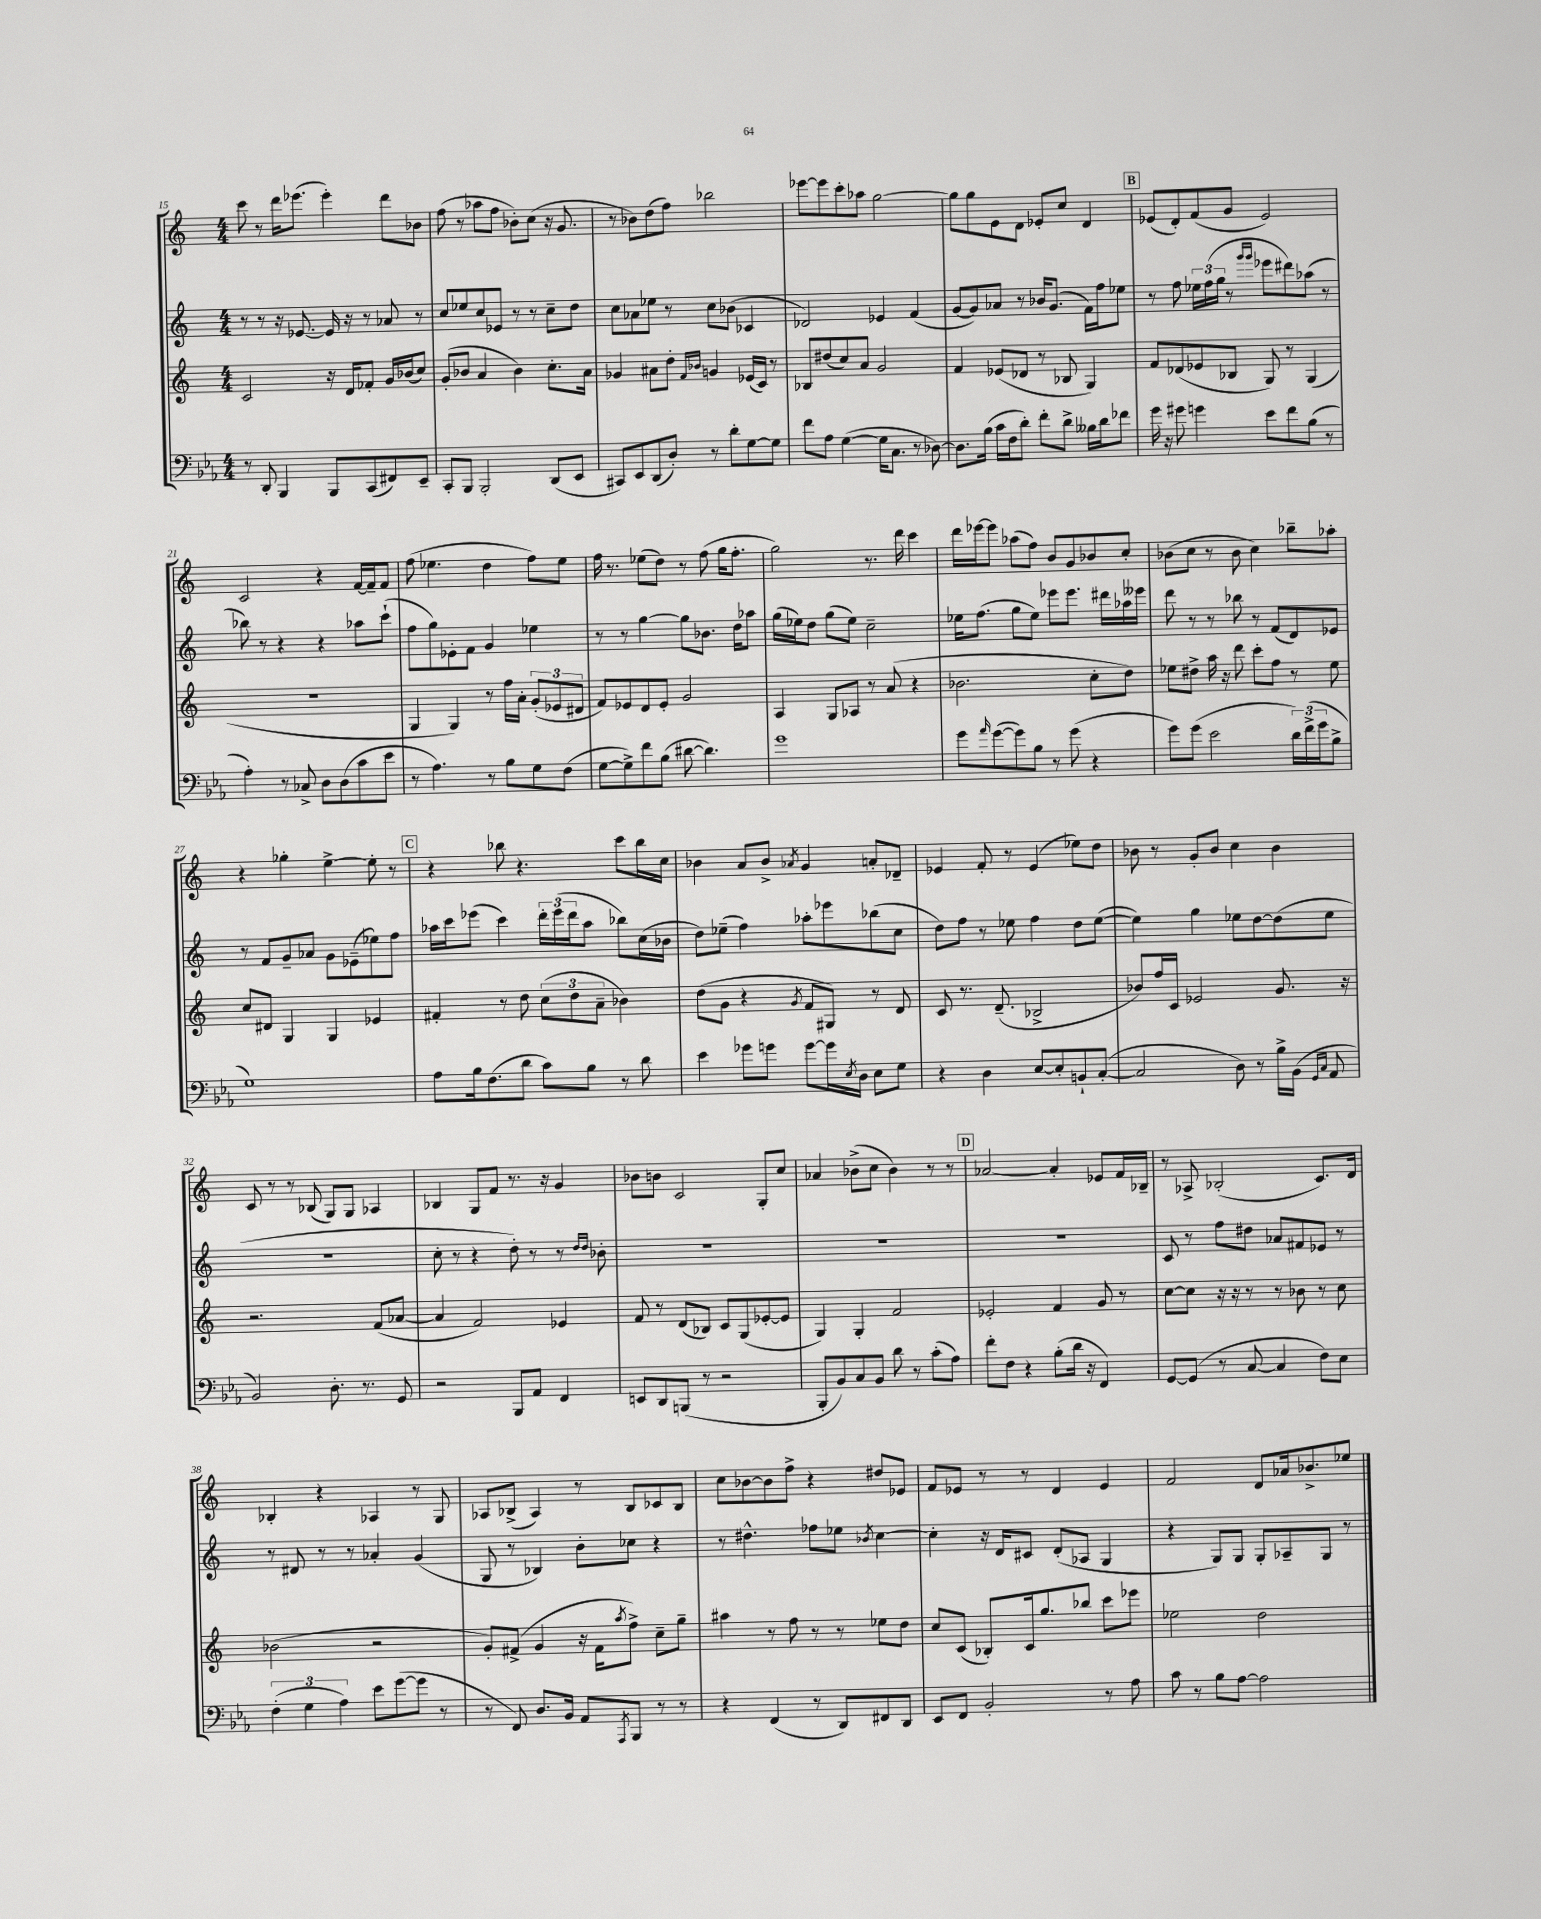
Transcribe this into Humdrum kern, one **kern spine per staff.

**kern	**kern	**kern	**kern
*staff4	*staff3	*staff2	*staff1
*clefF4	*clefG2	*clefG2	*clefG2
*k[b-e-a-]	*k[]	*k[]	*k[]
*M4/4	*M4/4	*M4/4	*M4/4
8r	2c/	8r	8ccc\
8DD'/	.	8r	8r
4BBB-/	.	16r	16ddd\LK
.	.	[8.e-/	(8.eee-\J
8BBB-/L	16r	16e-/]	4eee-'\)
.	16d/LK	16r	.
(8CC/	8f-'/J	8r	.
8FF#/)	16g/LL	8a-/	8ddd\L
.	(16b-/J	.	.
8EE-~/J	8cc/J)	8r	8b-\J
=	=	=	=
8CC'/L	(8g'/L	8cc/L	(8ff\
8BBB-/J	8b-/J	8ee-/	8r
2BBB-'/	4a/	8cc/	8aa-\L
.	.	8e-/J	8ff\J
.	4b-\)	8r	8b-'\L)
.	.	8r	(8cc\J
(8DD/L	8.cc'\L	8cc~\L	16r
.	.	.	8.g/
8EE-/J	.	8dd\J	.
.	16a\Jk	.	.
=	=	=	=
8CC#/L)	4g-/	8cc\L	8r
8EE-/	.	8a-\	8b-\L)
(8DD/	8a#\L	8ee-\J	(8dd\
8D'/J)	8dd'\J	8r	8ff\J)
.	16qqf/LL	.	.
.	16qqb-/JJ	.	.
8r	4g/	8cc\L	2bb-\
8d'\L	.	(8b-\J	.
[8G\	(16e-/LL	4c-/	.
.	16c/JJ)	.	.
8G\]J	8r	.	.
=	=	=	=
8f\L	8B-/L	2d-/)	[8eee-\L
8A-\J	(8dd#/	.	8eee-\]
([4G\	8cc/)	.	8ccc'\
.	8a/J	.	8aa-\J
16G\]LK	2g/	4e-/	[2gg\
8.C\J	.	.	.
8r	.	(4f/	.
[8D-\)	.	.	.
=	=	=	=
8.D-\]L	4f/	[8g/L	8gg\]L
.	.	8g/])	8gg\
(16B-\Jk	.	.	.
16c\LL	(8e-/L	8a-/J	8e\
16F\J	.	.	.
8d'\J)	8d-/J	8r	8d\J
8f'\L	8r	16b-/LK	8e-'/L
.	.	(8.g/J	.
8d^\J	8B-/	.	8cc/J
16B--\LL	4G/)	16f\LL)	4d/
16d\J	.	16ff\J	.
8f-\J	.	8ee-\J	.
=	=	=	=
16g\	8f/L	8r	(8e-/L
16r	.	.	.
8g#\	(8d-/	8ff\	8d'/)
4g\	8e-/	24ee-\LL	(8f/
.	.	(24ff\	.
.	.	24gg\JJ	.
.	8B-/J	8r	8g/J
.	.	16qqggg/LL	.
.	.	16qqggg/JJ	.
8e-\L	8G/)	8eee-\L	2e-/)
8f\	8r	8ddd#\)	.
(8B-\J	(4G/	(8aa-\J	.
8r	.	8r	.
=	=	=	=
4A-'\)	1r	8bb-\)	2c/
.	.	8r	.
8r	.	4r	.
8C-^/	.	.	.
8D\L	.	4r	4r
(8D\	.	.	.
8c\	.	8aa-\L	[16f/LL
.	.	.	16f~/]J
8e-\J	.	(8ccc`\J	8f/J
=	=	=	=
8r	4G/	8ff\L	(8ff\
4.A-\)	.	8gg\)	4.ee-\
.	4G/)	8e-'\	.
.	.	8f\J	.
8r	8r	4g/	4dd\
8B-\L	16ff\LL	.	.
.	16a'\JJ	.	.
8G\	(12g'/L	4ee-\	8ff\L)
.	12e-/	.	.
(8F\J	.	.	8ee-\J
.	12d#/J	.	.
=	=	=	=
[8G\L	8f/L)	8r	16ff\
.	.	.	8.r
8G^\])	8e-/	8r	.
8f\	8d/	[4gg\	(8ee-\L
(8B-\J	8e-'/J	.	8dd\J)
[8d#\	2g/	8gg\]L	8r
4.d#\])	.	8.b-\J	(8ff\
.	.	.	16gg\LK
.	.	16dd\LK	8.ff'\J
.	.	8aa-\J	.
=	=	=	=
1g	4A/	(16gg\LL	2gg\)
.	.	16ee-\J)	.
.	.	8dd\J	.
.	8G/L	(8gg\L	.
.	8A-/J	8ee-\J)	.
.	8r	2cc~\	8.r
.	(8a/	.	.
.	.	.	16ddd\
.	4r	.	4ccc\
=	=	=	=
8g\L	2.b-\	16ee-\LK	16ddd\LL
.	.	(8.ff\J	[16eee-\J
16qqa-/	.	.	.
([8g\	.	.	8eee-\]J
8g\])	.	8gg\L	(8aa-\L
8B-\J	.	8ee-\J)	8ff\J)
8r	.	8eee-\L	8b/L
(8g\	.	8.eee-\J	8g/
4r	8cc'\L	.	8b-/
.	.	16ddd#\LL	.
.	8dd\J)	16aa-\	8cc'/J
.	.	16eee--\JJ	.
=	=	=	=
8g\L)	8ee-\L	8ddd\	(8b-\L
(8g\J	8dd#^\J	8r	8cc\J
2e-\	16aa\	8r	8r
.	16r	.	.
.	8ddd\	8bb-\	8b-\
.	8ccc'\L	8r	4cc\)
.	8ff\J	(8f/L	.
24d\LL)	8r	8d/)	8bb-~\L
(24f^\	.	.	.
24g\J	.	.	.
8B-^\J	8ee-\	8e-/J	8aa-'\J
=	=	=	=
1G)	8cc/L	8r	4r
.	8d#/J	8f/L	.
.	4G/	8g~/	4gg-'\
.	.	8a-/J	.
.	4G/	8g\L	[4ee^\
.	.	(8e-~\	.
.	4e-/	8ee-\)	8ee'\]
.	.	8ff\J	8r
=	=	=	=
8A-\L	4f#'/	16aa-\LL	4r
.	.	16ccc\J	.
16B-\k	.	(8eee-\J	.
(8.F\	.	.	.
.	8r	4ccc\)	8bb-\
8d\J	8dd\	.	4.r
8c\L)	(12cc\L	24ddd'\LL	.
.	.	(24eee-\	.
.	12dd\	24ddd\J	.
8B-\J	.	8aa-\J	.
.	12a~\J	.	.
8r	4b-\)	8bb-\L)	8ccc\L
8d\	.	(16cc\L	16bb-\L
.	.	16b-\JJ	16cc\JJ
=	=	=	=
4e-\	(8dd\L	8dd\L)	4b-\
.	8g\J	(8ee-~\J	.
8g-\L	4r	4ff\)	8a/L
8g\J	.	.	8b-^/J
.	8qg/	.	8qa-/
[8g\L	8f/L	8aa-'\L	4g/
16g\]L	8G#/J)	8eee-\	.
8qE-/	.	.	.
16D\JJ	.	.	.
8E-\L	8r	(8bb-\	8a'/L
8G\J	8d/	8cc\J	8d-~/J
=	=	=	=
4r	8c/	8dd\L)	4e-/
.	8.r	8ff\J	.
4D\	.	8r	8f'/
.	(8.d~/	.	.
.	.	8ee-\	8r
[8E-/L	2B-^/	4ff\	(4e-/
8E-'/]	.	.	.
8BB`/	.	8dd\L	8ee-\L)
([8C'/J	.	([8ee-\J	8dd\J
=	=	=	=
2C/]	8b-/L)	4ee-\])	8b-\
.	16ff/L	.	8r
.	16c/JJ	.	.
.	2e-/	4gg\	8g'/L
.	.	.	8b-/J
8D\)	.	8ee-\L	4cc\
8r	.	[8dd\	.
16B-^\LL	8.g/	(8dd\]	4b-\
(16BB-\JJ	.	.	.
16qqGG/LL	.	.	.
16qqC/JJ	.	.	.
8AA-/	.	8ee-\J	.
.	16r	.	.
=	=	=	=
2BB-/)	2.r	1r	8c/
.	.	.	8r
.	.	.	8r
.	.	.	(8B-/
8.D'\	.	.	8G/L)
.	.	.	8G/J
8.r	.	.	.
.	(8f/L	.	4A-/
8GG/	[8a-/J	.	.
=	=	=	=
2r	4a-/]	8cc'\	4B-/
.	.	8r	.
.	2f/)	4r	8G/L
.	.	.	8f/J
8BBB-/L	.	8dd'\)	8.r
8AA-/J	.	8r	.
.	.	.	16r
4FF/	4e-/	8r	4g/
.	.	16qqdd/LL	.
.	.	16qqdd/JJ	.
.	.	8b-'\	.
=	=	=	=
8EE/L	8f/	1r	8b-\L
8DD/	8r	.	8b\J
(8BBB/J	(8d/L	.	2c/
8r	8B-/J)	.	.
2r	8c/L	.	.
.	(8G/	.	.
.	[8e-'/	.	8G'/L
.	8e-/]J	.	8cc/J
=	=	=	=
8BBB-'/L	4G/)	1r	4a-/
8BB-/)	.	.	.
8C/	4G'/	.	(8b-^\L
8BB-/J	.	.	8cc\J
8d\	2f/	.	4b-\)
8r	.	.	.
(8c'\L	.	.	8r
8A-\J)	.	.	8r
=	=	=	=
8f'\L	2e-'/	1r	[2a-/
8F\J	.	.	.
4r	.	.	.
(8B-'\L	4f/	.	4a-'/]
16d\Jk	.	.	.
16r	.	.	.
4FF/)	8g/	.	8e-/L
.	8r	.	16f/L
.	.	.	16B-~/JJ
=	=	=	=
[8GG/L	[8cc\L	8c/	8r
(8GG/]J	8cc\]J	8r	8A-^/
8r	16r	8ff\L	(2B-'/
.	16r	.	.
[8C/	8r	8dd#\J	.
4C/]	8r	8a-/L	.
.	8b-\	8f#/	.
8F\L)	8r	8e-/J	8.c/L)
8E-\J	8cc\	8r	.
.	.	.	16d/Jk
=	=	=	=
(6F'\	(2b-\	8r	4B-'/
.	.	8d#/	.
6G\	.	.	.
.	.	8r	4r
6A-\)	.	.	.
.	.	8r	.
8e-\L	2r	4a-'/	4A-/
([8g\	.	.	.
8g\]J	.	(4g/	8r
8r	.	.	8G/
=	=	=	=
8r	8g'/L)	8G/	8A-/L
8FF/)	(8f#^/J	8r	(8B-^/J
8.D/L	4g/	4B-/)	4A-/)
16BB-/Jk	.	.	.
8AA-/L	16r	8b'\L	8r
.	16f#\LK	.	.
8qAAA-/	8qaa/	.	.
8BBB-/J	8ff^\J)	8cc-\J	8B-/L
8r	8cc~\L	4r	8c-/
8r	8gg~\J	.	8B-/J
=	=	=	=
4r	4aa#\	8r	8cc\L
.	.	4.dd#^^\	[8b-\
(4FF/	8r	.	8b-\]
.	8ff\	.	8ff^\J
8r	8r	8ff-\L	4r
8DD/L)	8r	8ee-\J	.
.	.	8qb-/	.
8FF#/	8ee-\L	[4cc\	8dd#/L
8DD/J	8dd\J	.	8e-/J
=	=	=	=
8EE-/L	8cc/L	4cc'\]	8f/L
8FF/J	(8c/J	.	8e-/J
2BB-'/	8B-'/L)	16r	8r
.	.	16d/LK	.
.	16c/k	8c#/J	8r
.	8.gg/	.	.
.	.	(8d'/L	4d/
.	8bb-/J	8A-/J	.
8r	8ccc\L	4G/	4e-/
8A-\	8eee-\J	.	.
=	=	=	=
8c\	2ee-\	4r	2f/
8r	.	.	.
8B-\L	.	8G/L)	.
[8A-\J	.	8G/J	.
2A-\]	2dd\	8G'/L	8d/L
.	.	8A-~/	16a-/k
.	.	.	8.b-^/
.	.	8G/J	.
.	.	8r	8ee-/J
==	==	==	==
*-	*-	*-	*-
